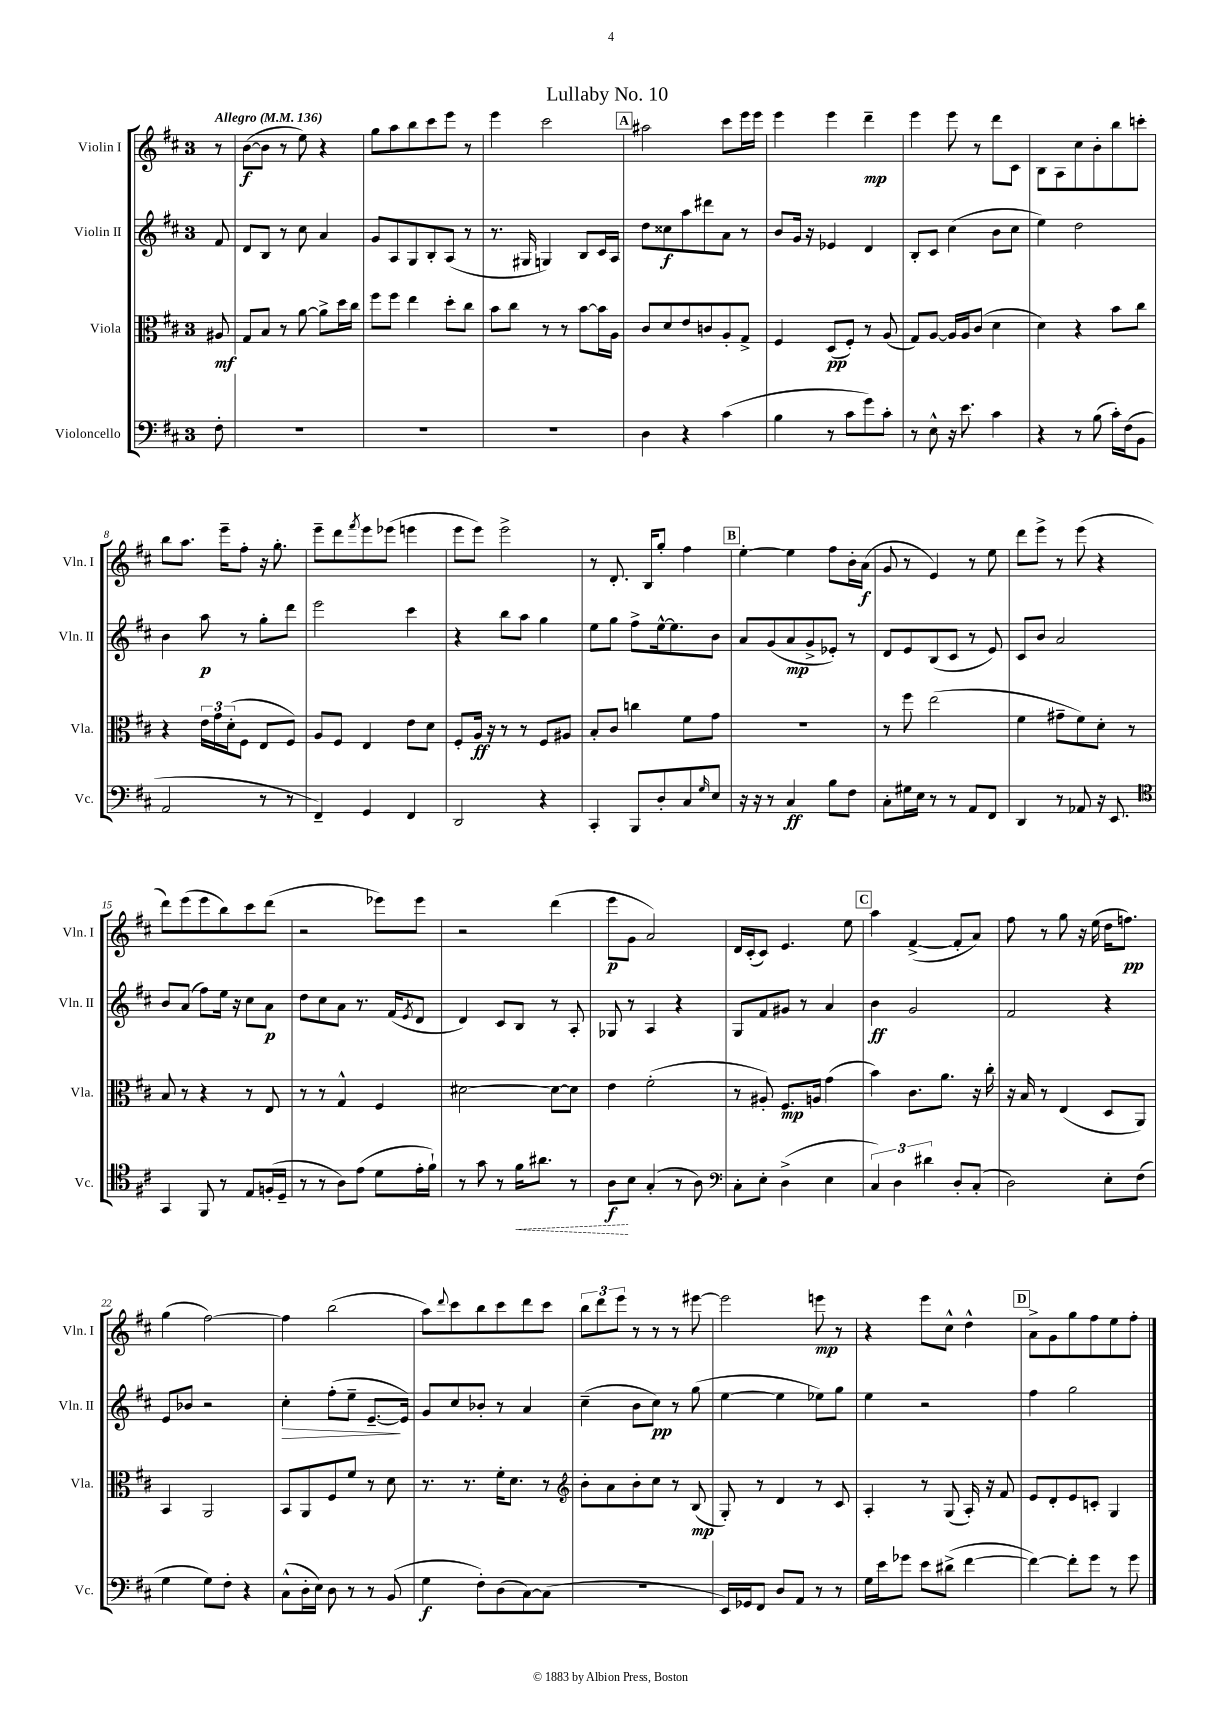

**kern	**kern	**kern	**kern
*staff4	*staff3	*staff2	*staff1
*clefF4	*clefC3	*clefG2	*clefG2
*k[f#c#]	*k[f#c#]	*k[f#c#]	*k[f#c#]
*M3/4	*M3/4	*M3/4	*M3/4
*MM136	*MM136	*MM136	*MM136
8F#'\	8A#/	8f#/	8r
=	=	=	=
2.r	8G/L	8d/L	([8b\L
.	8B/J	8B/J	8b\]J
.	8r	8r	8r
.	[8a\	8cc#\	8ee\)
.	8a^\]L	4a/	4r
.	16dd\L	.	.
.	16cc#\JJ	.	.
=	=	=	=
2.r	8ff#\L	8g/L	8gg\L
.	8ff#\J	8A/	8aa\
.	4ee\	8G/	8bb\
.	.	8B'/	8ccc#\
.	8dd'\L	(8A/J	8eee\J
.	8cc#\J	8r	8r
=	=	=	=
2.r	8b\L	8.r	4eee\
.	8cc#\J	.	.
.	.	16G#/	.
.	8r	4G/)	2ccc#\
.	8r	.	.
.	[8b\L	8B/L	.
.	16b\]L	16c#/L	.
.	16A\JJ	16A/JJ	.
=	=	=	=
4D\	8c#/L	8dd\L	2aa#\
.	8d/	8cc##\	.
4r	8e/	8aa\	.
.	8c/	8ddd#\	.
(4c#\	8A'/	8a\J	8ccc#\L
.	8G^/J	8r	16eee\L
.	.	.	16eee\JJ
=	=	=	=
4B\	4F#/	8b/L	4eee\
.	.	16g/Jk	.
.	.	16r	.
8r	(8D/L	4e-/	4eee\
8c#\L	8F#'/J)	.	.
8g\)	8r	4d/	4ddd~\
8c#'\J	(8A/	.	.
=	=	=	=
8r	8G/L)	8B'/L	4eee\
8E^^\	[8A/J	8c#/J	.
16r	16A/]LL	(4cc#\	8eee\
8.e\	16A/J	.	.
.	(8c#/J	.	8r
4c#\	4d\	8b\L	8ddd\L
.	.	8cc#\J	8c#\J
=	=	=	=
4r	4d\)	4ee\)	8B\L
.	.	.	8A\
8r	4r	2dd\	8cc#\
(8B\	.	.	8b'\
16c#'\LL)	8b\L	.	8bb\
(16F#\J	.	.	.
8BB\J	8cc#\J	.	8ccc'\J
=	=	=	=
2AA/	4r	4b\	8bb\L
.	.	.	8.aa\J
.	24e\LL	8aa\	.
.	24g\	.	.
.	.	.	16eee~\LK
.	(24d'\J	.	.
.	8F#\J	8r	8ff#'\J
8r	8E/L	8gg'\L	16r
.	.	.	8.gg'\
8r	8F#/J)	8ddd\J	.
=	=	=	=
4FF#~/)	8A/L	2eee\	8eee~\L
.	8F#/J	.	8ddd\
.	.	.	8qfff#/
4GG/	4E/	.	8eee\
.	.	.	(8eee-\J
4FF#/	8e\L	4ccc#\	4eee\
.	8d\J	.	.
=	=	=	=
2DD/	8F#'/L	4r	8eee\L
.	16A/Jk	.	8eee\J)
.	16r	.	.
.	8r	8bb\L	2eee^\
.	8r	8aa\J	.
4r	8F#/L	4gg\	.
.	8A#/J	.	.
=	=	=	=
4CC#'/	8B'/L	8ee\L	8r
.	8c#/J	8gg\J	8.d'/
8BBB/L	4cc\	8ff#^\L	.
.	.	.	16B/LK
8D'/	.	[16ee^^\k	8gg'/J
.	.	8.ee\]	.
8C#/	8f#\L	.	4ff#\
16qqG/	.	.	.
8E/J	8g\J	8b\J	.
=	=	=	=
16r	2.r	8a/L	[4ee'\
16r	.	.	.
8r	.	(8g/	.
4C#/	.	8a/	4ee\]
.	.	8g^/	.
8B\L	.	8e-'/J)	8ff#\L
8F#\J	.	8r	16b'\L
.	.	.	(16a\JJ
=	=	=	=
8C#'\L	8r	8d/L	8g/
16G#\L	8ff#\	8e/	8r
16E\JJ	.	.	.
8r	(2ee\	(8B/	4e/)
8r	.	8c#/J	.
8AA/L	.	8r	8r
8FF#/J	.	8e/)	8ee\
=	=	=	=
4DD/	4f#\	8c#/L	8ddd\L
.	.	8b/J	8eee^\J
8r	8g#~\L	2a/	8r
8AA-/	8f#\)	.	(8eee\
16r	8d'\J	.	4r
8.EE/	.	.	.
.	8r	.	.
=	=	=	=
*clefC4	*	*	*
4GG/	8B/	8b/L	8ddd\L)
.	8r	(8a/J	(8eee\
8FF#/	4r	8ff#\L)	8eee\
8r	.	16ee\Jk	8bb\)
.	.	16r	.
8E/L	8r	8cc#\L	8ccc#\
(16F'/L	8E/	8a\J	(8ddd\J
16D~/JJ	.	.	.
=	=	=	=
8r	8r	8dd\L	2r
8r	8r	8cc#\	.
8A\L)	4G^^/	8a\J	.
(8e\J	.	8.r	.
8d\L	4F#/	.	8eee-\L)
.	.	(16f#/LK	.
.	.	8qe/	.
16e'\L	.	8d/J	8eee-\J
16f#`\JJ)	.	.	.
=	=	=	=
8r	[2d#\	4d/)	2r
8g\	.	.	.
8r	.	8c#/L	.
16f#\LK	.	8B/J	.
8.a#\J	.	.	.
.	8d#\_L	8r	(4ddd\
8r	8d#\]J	8A'/	.
=	=	=	=
8A\L	4e\	8G-/	8eee\L
8B\J	.	8r	8g\J
(4G'/	(2f#'\	4A/	2a/)
8r	.	4r	.
8A\)	.	.	.
=	=	=	=
*clefF4	*	*	*
8C#'\L	8r	8G/L	16d/LL
.	.	.	(16c#'/J
8E'\J	8A#'/)	8f#/	8c#/J)
(4D^\	8.F#/L	8g#/J	4.e/
.	.	8r	.
.	16A/Jk	.	.
4E\	(4g\	4a/	.
.	.	.	8ee\
=	=	=	=
6C#/)	4b\)	4b\	4aa\
6D\	.	.	.
.	8.c#\L	2g/	([4f#^/
6d#\	.	.	.
.	8.a\J	.	.
8D'/L	.	.	8f#'/]L
(8C#'/J	16r	.	8a/J)
.	16cc#'\	.	.
=	=	=	=
2D\)	16r	2f#/	8ff#\
.	16B/	.	.
.	8r	.	8r
.	(4E/	.	8gg\
.	.	.	16r
.	.	.	(16ee\
8E'\L	8D/L	4r	16dd\LK
.	.	.	8.ff\J)
(8F#\J	8AA/J)	.	.
=	=	=	=
4G\	4BB/	8e/L	(4gg\
.	.	8b-/J	.
8G\L)	2AA/	2r	[2ff#\)
8F#'\J	.	.	.
4r	.	.	.
=	=	=	=
(8C#^^\L	8BB/L	4cc#'\	4ff#\]
16D'\L	8AA/	.	.
16E\JJ)	.	.	.
8D\	8F#/	(8ff#'\L	(2bb\
8r	8f#/J	8ee~\J	.
8r	8r	[8.e~/L	.
(8BB/	8d\	.	.
.	.	16e/]Jk)	.
=	=	=	=
4G\	8.r	8g/L	8aa\L)
.	.	.	8qqddd/
.	.	8cc#/	8ccc#\
.	8.r	.	.
8F#'\L)	.	8b-'/J	8bb\
(8D\	16f#'\LK	8r	8ccc#\
.	8.d\J	.	.
[8C#\)	.	4a/	8ddd\
(8C#\]J	8r	.	8ccc#\J
=	=	=	=
*	*clefG2	*	*
2.r	8b'\L	(4cc#~\	12bb\L
.	.	.	12ddd\
.	8a\	.	.
.	.	.	12eee\J
.	8b'\	8b\L	8r
.	8cc#\J	8cc#\J)	8r
.	8r	8r	8r
.	(8B/	(8gg\	[8eee#\
=	=	=	=
16EE/LL)	8G'/)	[4ee\	2eee#\]
16GG-/J	.	.	.
8FF#/J	8r	.	.
8D/L	4d/	4ee\]	.
8AA/J	.	.	.
8r	8r	8ee-\L)	8eee\
8r	8c#/	8gg\J	8r
=	=	=	=
16G\LL	4A'/	4ee\	4r
16e\J	.	.	.
8g-\J	.	.	.
8e\L	8r	2r	8eee\L
(8d#^\J	(8G/	.	8cc#^^\J
[4f#\	16A'/)	.	4dd^^\
.	16r	.	.
.	8f#/	.	.
=	=	=	=
4f#\_)	8e/L	4ff#\	8a^\L
.	8d'/	.	8g\
8f#'\]L	8e/	2gg\	8gg\
8g\J	8c'/J	.	8ff#\
8r	4G/	.	8ee\
8g\	.	.	8ff#'\J
==	==	==	==
*-	*-	*-	*-
